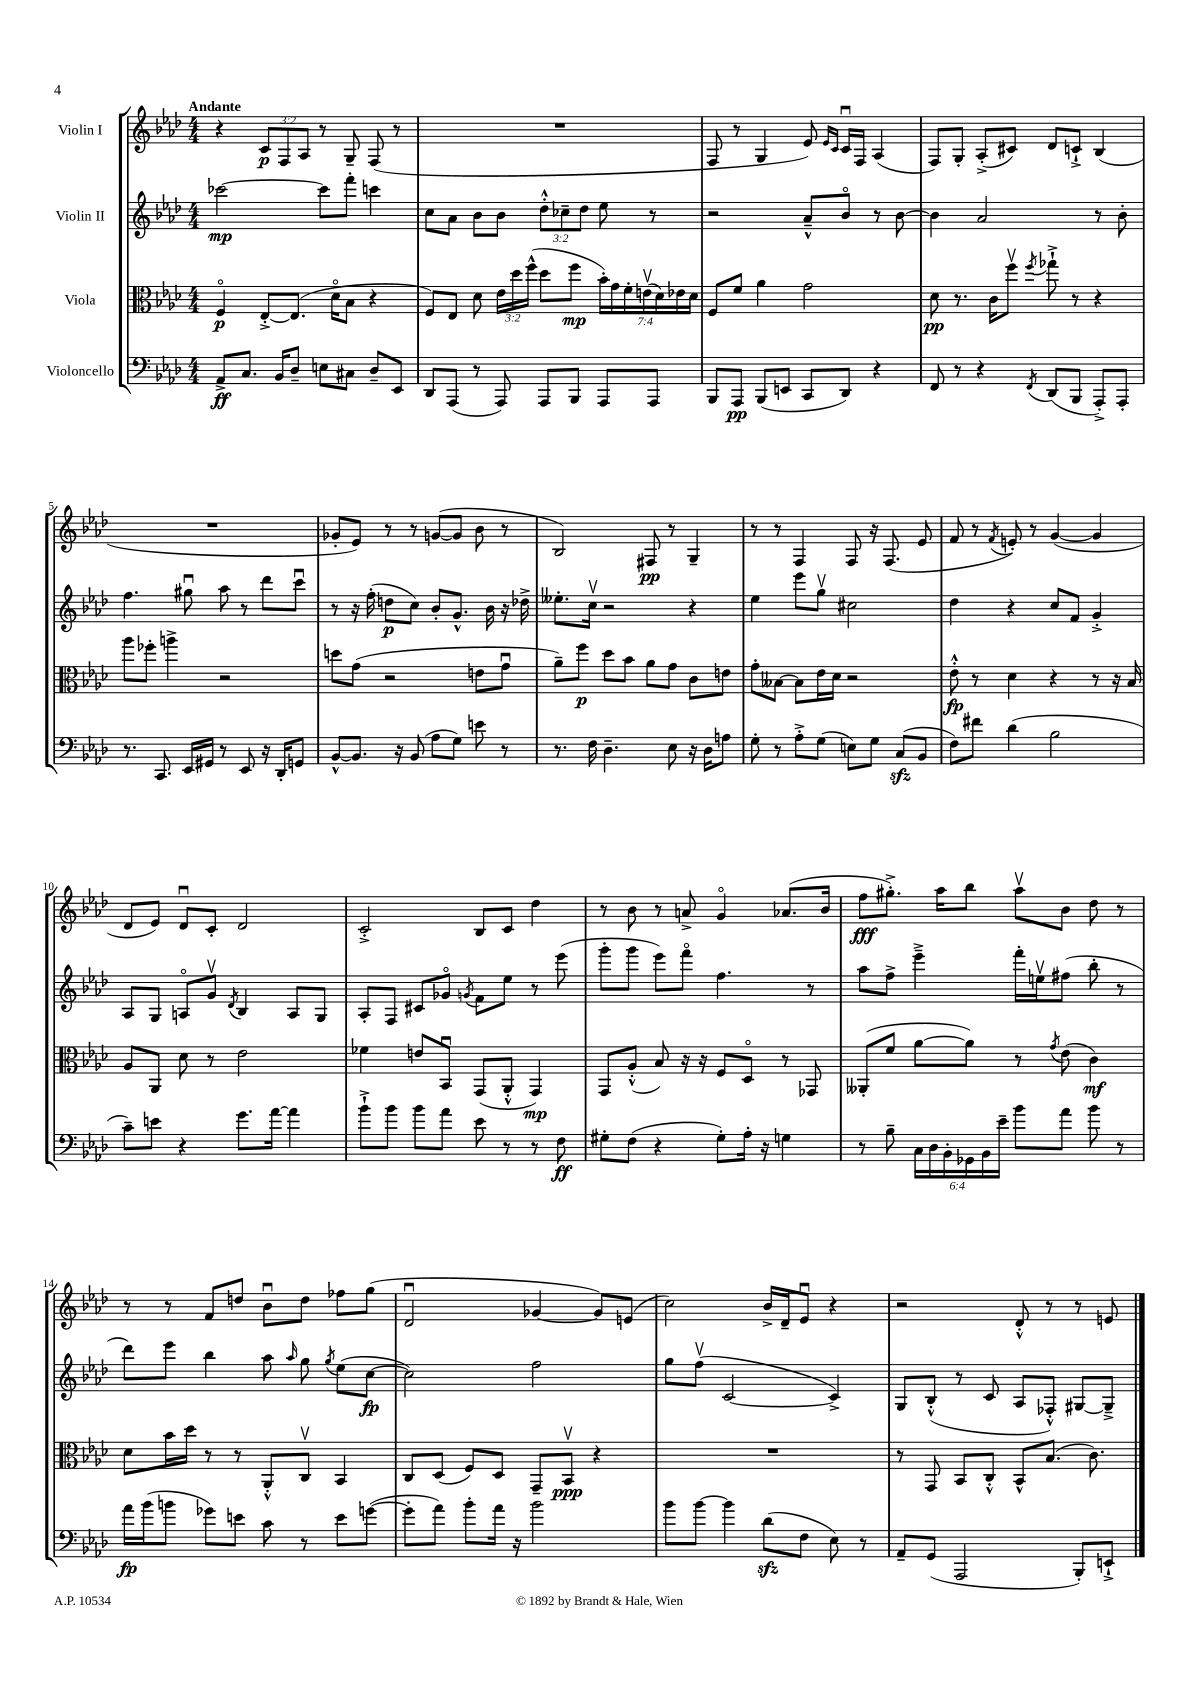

**kern	**dynam	**kern	**dynam	**kern	**dynam	**kern	**dynam
*part4	*part4	*part3	*part3	*part2	*part2	*part1	*part1
*staff4	*staff4	*staff3	*staff3	*staff2	*staff2	*staff1	*staff1
*I"Violoncello	*	*I"Viola	*	*I"Violin II	*	*I"Violin I	*
*clefF4	*	*clefC3	*	*clefG2	*	*clefG2	*
*k[b-e-a-d-]	*	*k[b-e-a-d-]	*	*k[b-e-a-d-]	*	*k[b-e-a-d-]	*
*M4/4	*	*M4/4	*	*M4/4	*	*M4/4	*
=1	=1	=1	=1	=1	=1	=1	=1
!	!	!	!	!	!	!LO:TX:a:B:t=Andante	!
8AA-^/L	ff	4F/	p	[2ccc-X\	mp	4r	.
8.C/J	.	.	.	.	.	.	.
.	.	[8E-'^/L	.	.	.	12c/L	p
16BB-/KL	.	.	.	.	.	.	.
.	.	.	.	.	.	12F/	.
8D-~/J	.	(8.E-/J]	.	.	.	.	.
.	.	.	.	.	.	12A-/J	.
8En\L	.	.	.	8ccc-\L]	.	8r	.
.	.	16d-\KL	.	.	.	.	.
8C#X\J	.	8B-\J	.	8fff'\J	.	8G~/	.
8D-~/L	.	4r	.	4cccn\	.	(8F/	.
8EE-/J	.	.	.	.	.	8r	.
=2	=2	=2	=2	=2	=2	=2	=2
8DD-/L	.	8F/L)	.	8cc\L	.	1r	.
(8AAA-/J	.	8E-/J	.	8a-\J	.	.	.
8r	.	8d-\	.	8b-\L	.	.	.
8AAA-/)	.	24e-\LL	.	8b-\J	.	.	.
.	.	24dd-\	.	.	.	.	.
.	.	(24ff^^\JJ	.	.	.	.	.
8AAA-/L	.	8dd-\L	.	12dd-'^^\L	.	.	.
.	.	.	.	12cc-X~\	.	.	.
8BBB-/J	.	8ff\J	mp	.	.	.	.
.	.	.	.	12dd-\J	.	.	.
8AAA-/L	.	28b-'\LL)	.	8ee-\	.	.	.
.	.	28g\	.	.	.	.	.
.	.	28f'\	.	.	.	.	.
.	.	(28env\	.	.	.	.	.
8AAA-/J	.	.	.	8r	.	.	.
.	.	28d-\)	.	.	.	.	.
.	.	28e-X\	.	.	.	.	.
.	.	28d-\JJ	.	.	.	.	.
=3	=3	=3	=3	=3	=3	=3	=3
8BBB-/L	.	8F/L	.	2r	.	8F/	.
8AAA-/J	pp	8f/J	.	.	.	8r	.
(8BBB-/L	.	4a-\	.	.	.	4G/	.
8EEn/J	.	.	.	.	.	.	.
8CC/L	.	2g\	.	8a-~^^/L	.	8e-/)	.
.	.	.	.	.	.	16qqe-/LL	.
.	.	.	.	.	.	16qqc/JJ	.
8DD-/J)	.	.	.	8b-/J	.	16cu/LL	.
.	.	.	.	.	.	16F/JJ	.
4r	.	.	.	8r	.	(4A-/	.
.	.	.	.	[8b-\	.	.	.
=4	=4	=4	=4	=4	=4	=4	=4
8FF/	.	8d-\	pp	4b-\]	.	8F/L)	.
8r	.	8.r	.	.	.	8G'/J	.
4r	.	.	.	2a-/	.	(8A-'^/L	.
.	.	16c\KL	.	.	.	.	.
.	.	8ffv\J	.	.	.	8c#X/J)	.
8qFF/	.	8qff/	.	.	.	.	.
(8DD-/L	.	8gg-X`^\	.	.	.	8d-/L	.
8BBB-/J	.	8r	.	.	.	8cn`^/J	.
8AAA-'^/L)	.	4r	.	8r	.	(4B-/	.
8AAA-'/J	.	.	.	8b-'\	.	.	.
!!LO:LB:g=z
=5	=5	=5	=5	=5	=5	=5	=5
8.r	.	8aa-\L	.	4.ff\	.	1r	.
.	.	8ff-X'\J	.	.	.	.	.
8.CC/	.	.	.	.	.	.	.
.	.	4aan^\	.	.	.	.	.
16EE-/LL	.	.	.	8gg#Xu\	.	.	.
16GG#X/JJ	.	.	.	.	.	.	.
8r	.	2r	.	8aa-\	.	.	.
8EE-/	.	.	.	8r	.	.	.
16r	.	.	.	8ddd-\L	.	.	.
16DD-'/KL	.	.	.	.	.	.	.
8GGn/J	.	.	.	8cccu\J	.	.	.
=6	=6	=6	=6	=6	=6	=6	=6
[8BB-^^/L	.	8ddn\L	.	8r	.	8g-X'/L	.
8.BB-/J]	.	(8g\J	.	16r	.	8e-/J)	.
.	.	.	.	(16ff'\	.	.	.
.	.	2r	.	8ddn\L	p	8r	.
16r	.	.	.	.	.	.	.
(8BB-/	.	.	.	8cc\J)	.	8r	.
8A-\L	.	.	.	8b-'/L	.	([8gn/L	.
8G\J)	.	.	.	8.g^^/J	.	8g/J]	.
8en\	.	8en\L	.	.	.	8b-\	.
.	.	.	.	16b-\	.	.	.
8r	.	8gu\J	.	16r	.	8r	.
.	.	.	.	16dd-X^\	.	.	.
=7	=7	=7	=7	=7	=7	=7	=7
8.r	.	8a-~\L)	.	8.ee--X'\L	.	2B-/)	.
.	.	8ff\J	p	.	.	.	.
16F\	.	.	.	16ccv\Jk	.	.	.
4.D-~\	.	8dd-\L	.	2r	.	.	.
.	.	8b-\J	.	.	.	.	.
.	.	8a-\L	.	.	.	8F#X/	pp
8E-\	.	8g\J	.	.	.	8r	.
16r	.	8c\L	.	4r	.	4G~/	.
16D-\KL	.	.	.	.	.	.	.
8An\J	.	8en\J	.	.	.	.	.
=8	=8	=8	=8	=8	=8	=8	=8
8G'\	.	8g'\L	.	4ee-\	.	8r	.
8r	.	[8B--X\J	.	.	.	8r	.
8A-'^\L	.	8B--\L]	.	8eee-\L	.	4F/	.
(8G\J	.	16e-\L	.	8ggv\J	.	.	.
.	.	16d-\JJ	.	.	.	.	.
8En\L)	.	2r	.	2cc#X\	.	8F/	.
8G\J	.	.	.	.	.	16r	.
.	.	.	.	.	.	(8.F/	.
(8Czz/L	.	.	.	.	.	.	.
8BB-/J	.	.	.	.	.	8e-/	.
=9	=9	=9	=9	=9	=9	=9	=9
8F\L)	.	8e-'^^\	fp	4dd-\	.	8f/	.
8f#X\J	.	8r	.	.	.	8r	.
.	.	.	.	.	.	8qf/	.
(4d-\	.	4d-\	.	4r	.	8en'/)	.
.	.	.	.	.	.	8r	.
2B-\	.	4r	.	8cc/L	.	([4g/	.
.	.	.	.	8f/J	.	.	.
.	.	8r	.	4g'^/	.	4g/]	.
.	.	16r	.	.	.	.	.
.	.	16B-/	.	.	.	.	.
!!LO:LB:g=z
=10	=10	=10	=10	=10	=10	=10	=10
8c~\L)	.	8A-/L	.	8A-/L	.	8d-/L	.
8en\J	.	8AA-/J	.	8G/J	.	8e-/J)	.
4r	.	8d-\	.	8An/L	.	8d-u/L	.
.	.	8r	.	8gv/J	.	8c'/J	.
.	.	.	.	8qd-/	.	.	.
8.g\L	.	2e-\	.	4B-/	.	2d-/	.
[16a-\Jk	.	.	.	.	.	.	.
4a-\]	.	.	.	8A/L	.	.	.
.	.	.	.	8G/J	.	.	.
=11	=11	=11	=11	=11	=11	=11	=11
8b-`^\L	.	4f-X\	.	8A-'/L	.	2c'^/	.
8b-\J	.	.	.	8F/J	.	.	.
8b-\L	.	8en/L	.	8c#X/L	.	.	.
8a-\J	.	8BB-u/J	.	8g-X/J	.	.	.
.	.	.	.	8qgn/	.	.	.
8e-\	.	(8GG/L	.	8f\L	.	8B-/L	.
8r	.	8AA-'^^/J	.	8ee-\J	.	8c/J	.
8r	.	4GG/)	mp	8r	.	4dd-\	.
8F\	ff	.	.	(8eee-\	.	.	.
=12	=12	=12	=12	=12	=12	=12	=12
8G#X'\L	.	8GG/L	.	8ggg'\L	.	8r	.
(8F\J	.	(8A-'^^/J	.	8ggg\J	.	8b-\	.
4r	.	8B-/)	.	8eee-\L)	.	8r	.
.	.	16r	.	8fff\J	.	8an^/	.
.	.	16r	.	.	.	.	.
8G#'\L)	.	8F/L	.	4.ff\	.	4g/	.
16A-'\Jk	.	8D-/J	.	.	.	.	.
16r	.	.	.	.	.	.	.
4Gn\	.	8r	.	.	.	(8.a-X/L	.
.	.	8GG-X/	.	8r	.	.	.
.	.	.	.	.	.	16b-/Jk	.
=13	=13	=13	=13	=13	=13	=13	=13
8r	.	(8AA--X'/L	.	8aa-\L	.	8ff\L	fff
8B-~\	.	8f/J	.	8ff^\J	.	8.gg#X'^\J)	.
24C\LL	.	[8a-\L	.	4eee-~^\	.	.	.
24D-\	.	.	.	.	.	.	.
.	.	.	.	.	.	16aa-\KL	.
24BB-'\	.	.	.	.	.	.	.
24GG-X\	.	8a-\J])	.	.	.	8bb-\J	.
24BB-\	.	.	.	.	.	.	.
24e-~\JJ	.	.	.	.	.	.	.
8b-\L	.	8r	.	16fff'\LL	.	8aa-v\L	.
.	.	.	.	16eenv\J	.	.	.
.	.	8qg/	.	.	.	.	.
8a-\J	.	(8e-\	.	(8ff#X\J	.	8b-\J	.
8b-\	.	4c\)	mf	8bb-'\	.	8dd-\	.
8r	.	.	.	8r	.	8r	.
!!LO:LB:g=z
=14	=14	=14	=14	=14	=14	=14	=14
16a-\LL	fp	8d-\L	.	8ddd-\L)	.	8r	.
(16b-\J	.	.	.	.	.	.	.
8bn\J	.	16b-\L	.	8eee-\J	.	8r	.
.	.	16dd-\JJ	.	.	.	.	.
8g-X\L)	.	8r	.	4bb-\	.	8f/L	.
8en\J	.	8r	.	.	.	8ddn/J	.
8c\	.	8AA-'^^/L	.	8aa-\	.	8b-u\L	.
.	.	.	.	16qqaa-/	.	.	.
8r	.	8Cv/J	.	8gg\	.	8dd\J	.
.	.	.	.	8qgg/	.	.	.
8e\L	.	4BB-/	.	(8ee-\L	.	8ff-X\L	.
([8gn\J	.	.	.	[8cc\J	fp	(8gg\J	.
=15	=15	=15	=15	=15	=15	=15	=15
8g'\L]	.	8C/L	.	2cc\])	.	2d-u/	.
8a-\J)	.	(8D-/J	.	.	.	.	.
8b-'\L	.	8F/L)	.	.	.	.	.
16a-\Jk	.	8D-/J	.	.	.	.	.
16r	.	.	.	.	.	.	.
2b-\	.	8GG~/L	.	2ff\	.	[4g-X/	.
.	.	8BB-v/J	ppp	.	.	.	.
.	.	4r	.	.	.	8g-/L])	.
.	.	.	.	.	.	(8en/J	.
=16	=16	=16	=16	=16	=16	=16	=16
8b-\L	.	1r	.	8gg\L	.	2cc\)	.
[8b-\J	.	.	.	(8ffv\J	.	.	.
4b-\]	.	.	.	[2c/	.	.	.
(8d-zz\L	.	.	.	.	.	16b-^/LL	.
.	.	.	.	.	.	16d-~/J	.
8F\J	.	.	.	.	.	8e-u/J	.
8E-\)	.	.	.	4c^/])	.	4r	.
8r	.	.	.	.	.	.	.
=17	=17	=17	=17	=17	=17	=17	=17
8AA-~/L	.	8r	.	8G/L	.	2r	.
(8GG/J	.	8GG/	.	(8B-'^^/J	.	.	.
2AAA-/	.	8BB-/L	.	8r	.	.	.
.	.	8C'^^/J	.	8c/	.	.	.
.	.	8BB-^^/L	.	8A-/L	.	8d-'^^/	.
.	.	(8.B-/J	.	8F-X'^^/J)	.	8r	.
8BBB-'/L)	.	.	.	[8G#X/L	.	8r	.
.	.	8.c\)	.	.	.	.	.
8EEn`^/J	.	.	.	8G#~^/J]	.	8en/	.
==	==	==	==	==	==	==	==
*-	*-	*-	*-	*-	*-	*-	*-
